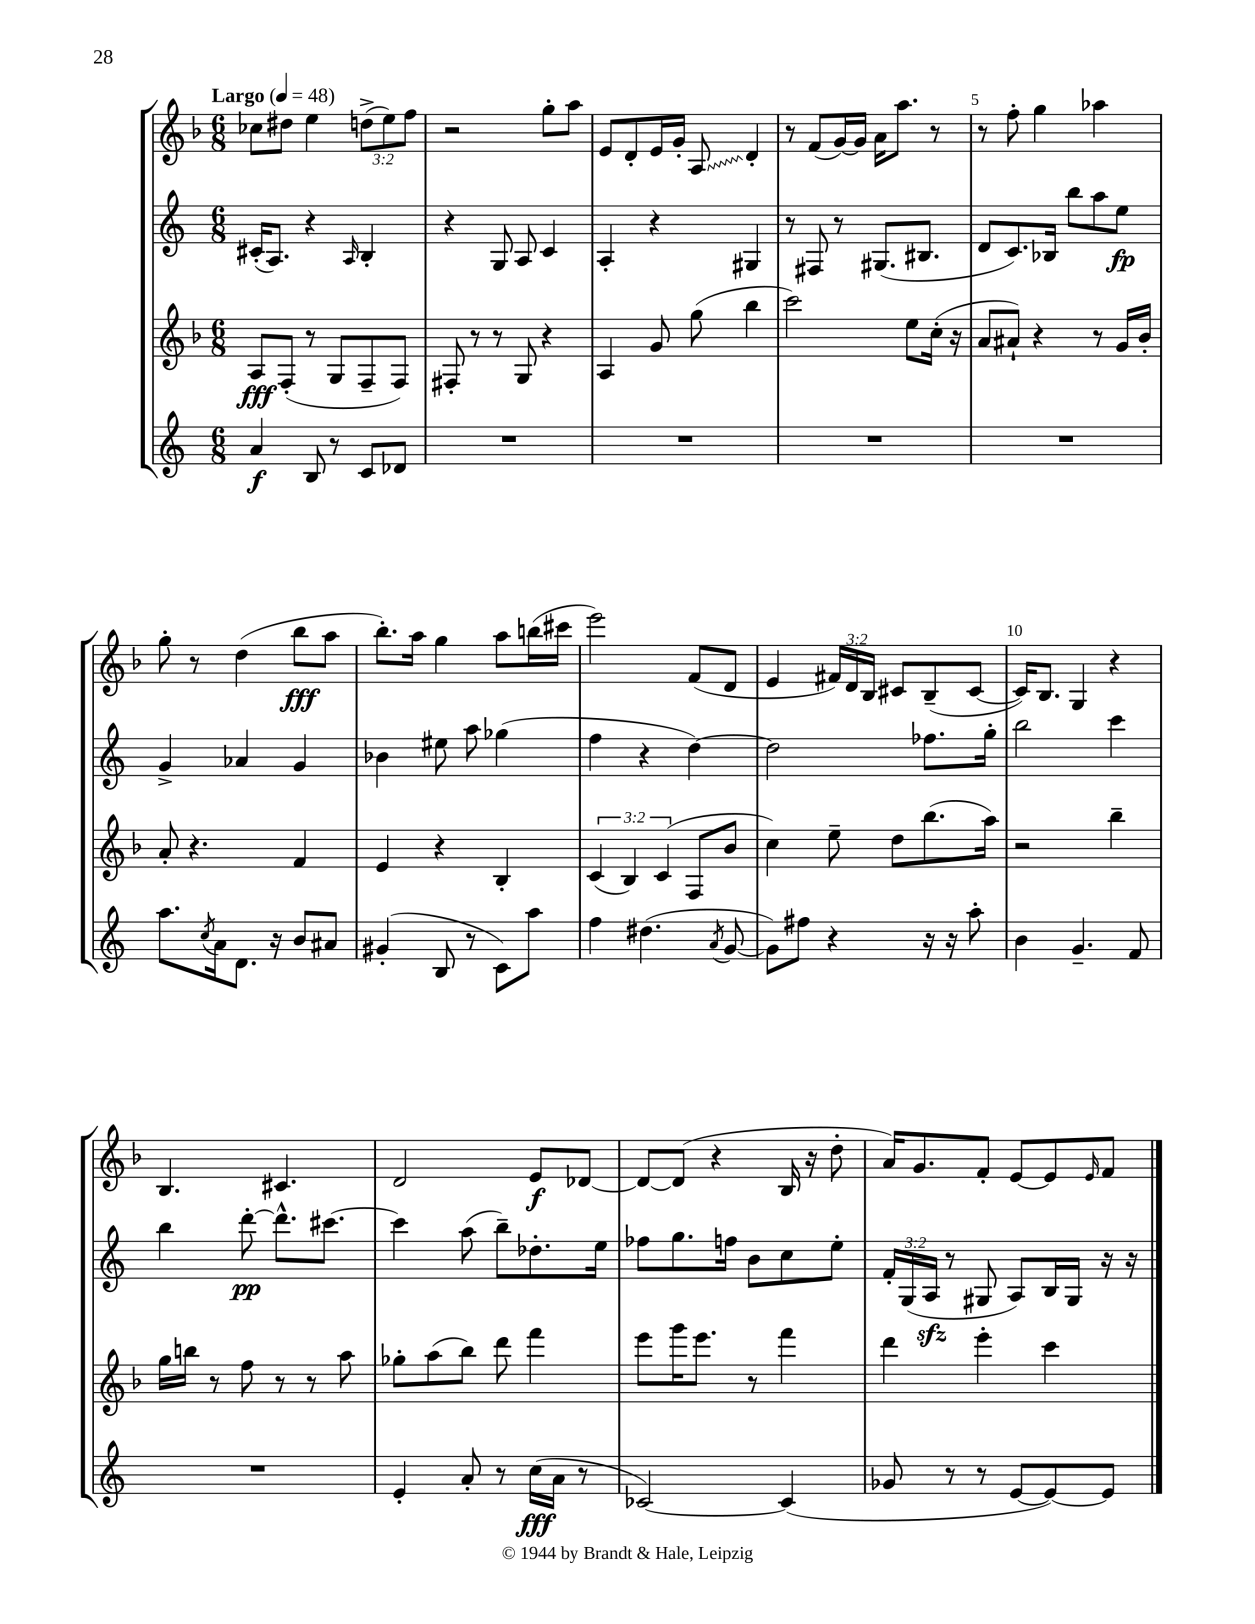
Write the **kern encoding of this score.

**kern	**kern	**kern	**kern
*staff4	*staff3	*staff2	*staff1
*clefG2	*clefG2	*clefG2	*clefG2
*k[]	*k[b-]	*k[]	*k[b-]
*M6/8	*M6/8	*M6/8	*M6/8
*MM48	*MM48	*MM48	*MM48
4a	8A	(16c#'	8cc-
.	.	8.A)	.
.	(8F'	.	8dd#
8B	8r	4r	4ee
8r	8G	.	.
.	.	16qqA	.
8c	8F~	4B'	(12dd^
.	.	.	12ee)
8d-	8F)	.	.
.	.	.	12ff
=	=	=	=
2.r	8F#'	4r	2r
.	8r	.	.
.	8r	8G	.
.	8G	8A	.
.	4r	4c	8gg'
.	.	.	8aa
=	=	=	=
2.r	4A	4A'	8e
.	.	.	8d'
.	8g	4r	16e
.	.	.	16g'
.	(8gg	.	8A
.	4bb-	4G#	4d'
=	=	=	=
2.r	2ccc)	8r	8r
.	.	8F#	(8f
.	.	8r	[16g)
.	.	.	16g]
.	.	(8.G#	16a
.	.	.	8.aa
.	8ee	.	.
.	.	8.B#	.
.	(16cc'	.	8r
.	16r	.	.
=	=	=	=
2.r	8a	8d	8r
.	8a#`)	8.c)	8ff'
.	4r	.	4gg
.	.	16B-	.
.	.	8bb	.
.	8r	8aa	4aa-
.	16g	8ee	.
.	16b-'	.	.
=	=	=	=
8.aa	8a'	4g^	8gg'
.	4.r	.	8r
8qcc	.	.	.
16a	.	.	.
8.d	.	4a-	(4dd
16r	.	.	.
8b	4f	4g	8bb-
8a#	.	.	8aa
=	=	=	=
(4g#'	4e	4b-	8.bb-')
.	.	.	16aa
8B	4r	8ee#	4gg
8r	.	8aa	.
8c)	4B-'	(4gg-	8aa
8aa	.	.	(16bb
.	.	.	16ccc#
=	=	=	=
4ff	(6c	4ff	2eee)
.	6B-)	.	.
(4.dd#	.	4r	.
.	(6c	.	.
.	8F	[4dd)	(8f
8qa	.	.	.
[8g	8b-	.	8d
=	=	=	=
8g])	4cc)	2dd]	4e
8ff#	.	.	.
4r	8ee~	.	24f#)
.	.	.	24d
.	.	.	24B-
.	8dd	.	8c#
16r	(8.bb-	8.ff-	(8B-~
16r	.	.	.
8aa'	.	.	[8c#
.	16aa)	16gg'	.
=	=	=	=
4b	2r	2bb	16c#])
.	.	.	8.B-
4.g~	.	.	4G
.	4bb-~	4ccc	4r
8f	.	.	.
=	=	=	=
2.r	16gg	4bb	4.B-
.	16bb	.	.
.	8r	.	.
.	8ff	[8ddd'	.
.	8r	8.ddd^^]	4.c#
.	8r	.	.
.	.	[8.ccc#	.
.	8aa	.	.
=	=	=	=
4e'	8gg-'	4ccc#]	2d
.	(8aa	.	.
8a'	8bb-)	(8aa	.
8r	8ddd	8bb~)	.
(16cc	4fff	8.dd-'	8e
16a	.	.	.
8r	.	.	[8d-
.	.	16ee	.
=	=	=	=
[2c-)	8eee	8ff-	8d-_
.	16ggg	8.gg	(8d-]
.	8.eee	.	.
.	.	.	4r
.	.	16ff	.
.	8r	8b	.
(4c-]	4fff	8cc	16B-
.	.	.	16r
.	.	8ee'	8dd'
=	=	=	=
8g-	4ddd	24f'	16a)
.	.	(24G	.
.	.	.	8.g
.	.	24A	.
8r	.	8r	.
8r	4eee'	8G#	8f'
[8e	.	8A)	[8e
8e_)	4ccc	16B	8e]
.	.	16G#	.
.	.	.	16qqe
8e]	.	16r	8f
.	.	16r	.
==	==	==	==
*-	*-	*-	*-
